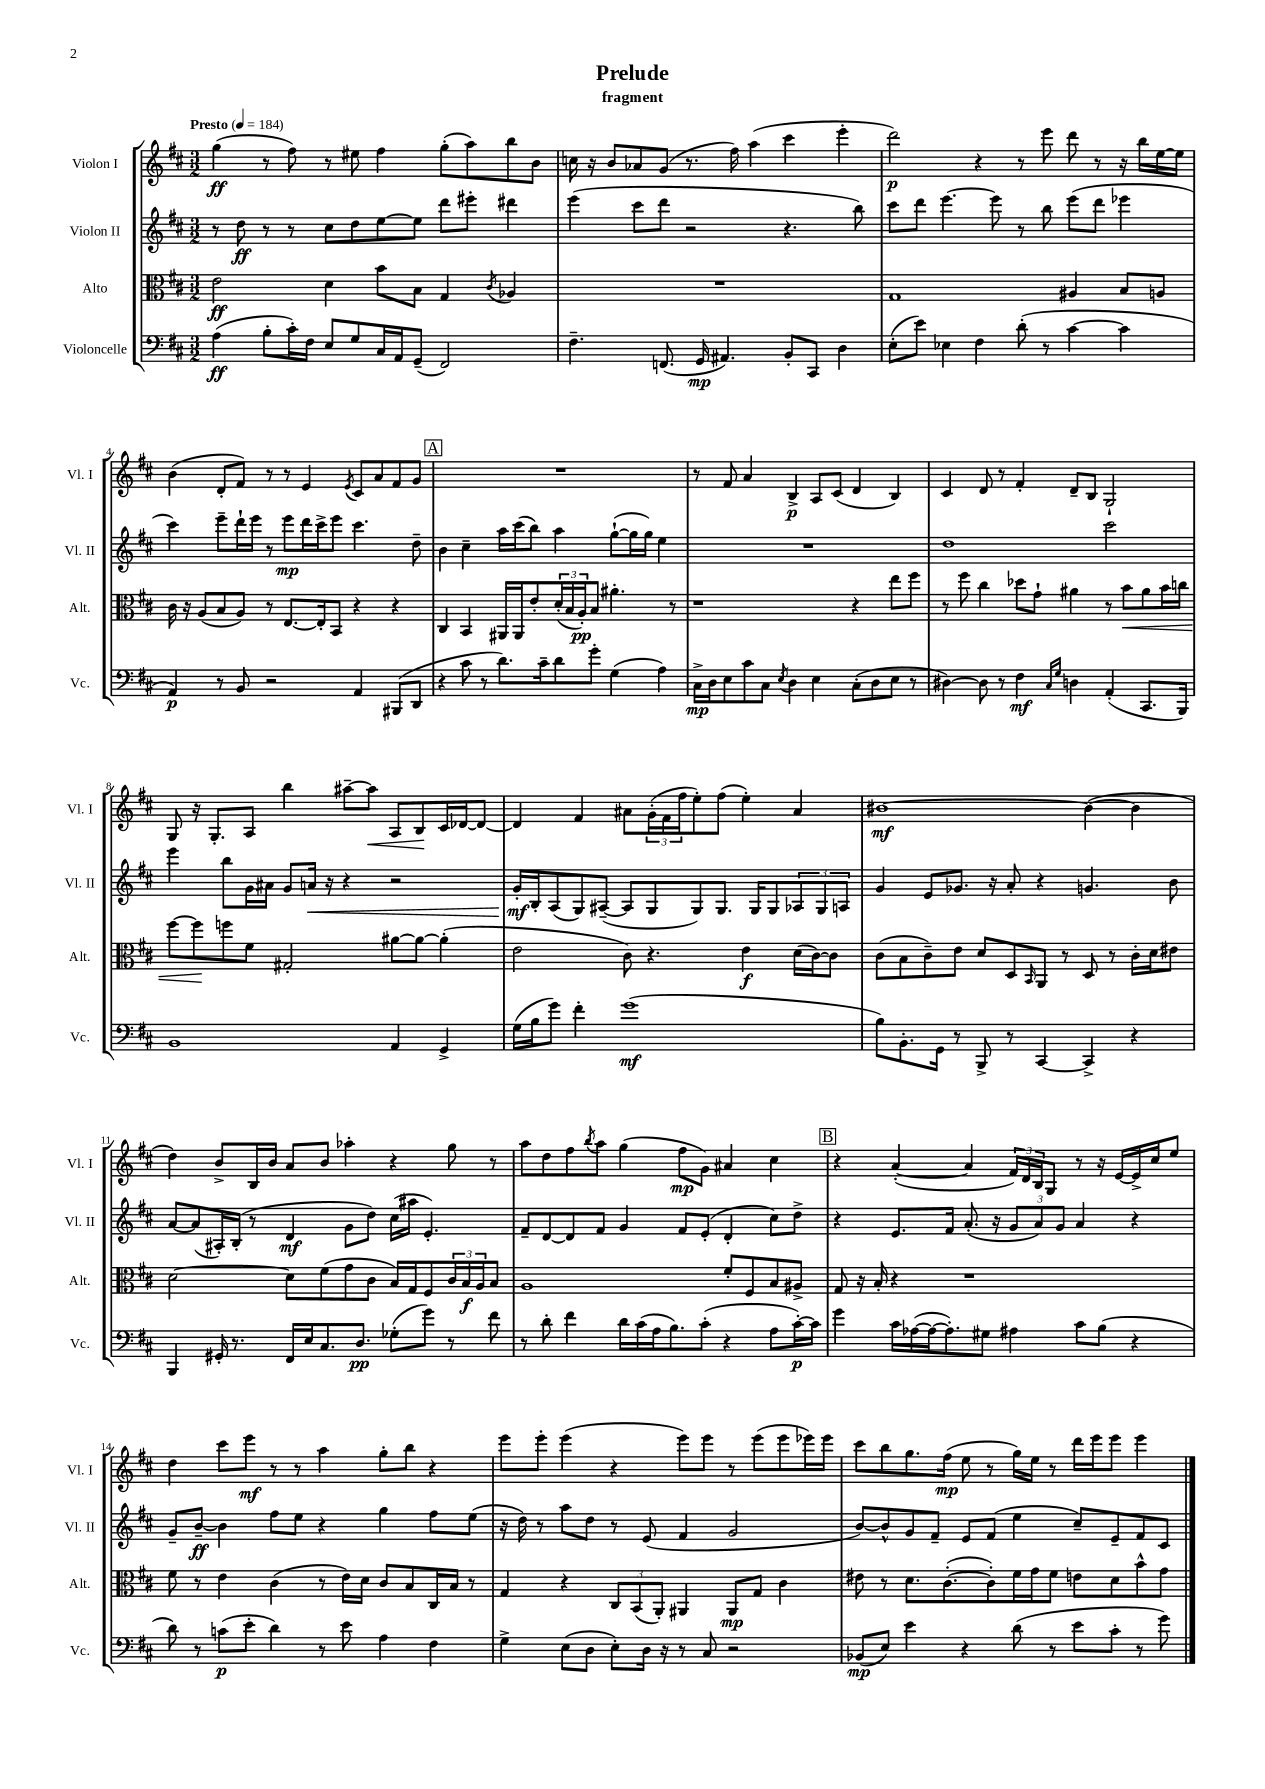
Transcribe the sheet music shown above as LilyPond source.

\header { title = "Prelude" subtitle = "fragment" }
<<
\new StaffGroup <<
\new Staff = "s0" \with { instrumentName = "Violon I" shortInstrumentName = "Vl. I" } {
    \clef treble \key d \major \numericTimeSignature \time 3/2 \tempo "Presto" 4 = 184
    g''4\ff( r8 fis''8) r8 eis''8 fis''4 g''8-.( a''8) b''8 b'8 |
    c''16 r16 b'8 aes'8 g'8( r8. fis''16) a''4( cis'''4 e'''4-. |
    d'''2\p) r4 r8 e'''8 d'''8 r8 r16 b''16 e''16~ e''16 |
    b'4( d'8-. fis'8) r8 r8 e'4 \acciaccatura { e'8 } cis'8 a'8 fis'8 g'8 |
    \mark \markup { \box "A" } R1. |
    r8 fis'8 a'4 b4->\p a8 cis'8( d'4 b4) |
    cis'4 d'8 r8 fis'4-. d'8-- b8 g2-! |
    g8 r16 g8.-. a8 b''4 ais''8~-- ais''8\< a8 b8\! cis'16 des'16~ des'8~ |
    des'4 fis'4 ais'8 \tuplet 3/2 { g'16-.( fis'16 fis''16 } e''8-.) fis''8( e''4-.) ais'4 |
    bis'1~\mf bis'4~( bis'4 |
    d''4) b'8-> b16 b'16 a'8 b'8 aes''4-. r4 g''8 r8 |
    a''8 d''8 fis''8 \acciaccatura { b''8 } a''8 g''4( fis''8\mp g'8) ais'4 cis''4 |
    \mark \markup { \box "B" } r4 a'4~-.( a'4 \tuplet 3/2 { fis'16) d'16 b16 } g8 r8 r16 e'16~ e'16-> cis''16 e''8 |
    d''4 cis'''8 e'''8\mf r8 r8 a''4 g''8-. b''8 r4 |
    e'''8 e'''8-. e'''4( r4 e'''8) e'''8 r8 e'''8( e'''8 ees'''16) ees'''16 |
    cis'''8 b''8 g''8. fis''16\mp( e''8 r8 g''16) e''16 r8 d'''16 e'''16 e'''8 e'''4 \bar "|." |
}
\new Staff = "s1" \with { instrumentName = "Violon II" shortInstrumentName = "Vl. II" } {
    \clef treble \key d \major \numericTimeSignature \time 3/2
    r8 d''8\ff r8 r8 cis''8 d''8 e''8~ e''8 d'''8 eis'''8-. dis'''4 |
    e'''4( cis'''8 d'''8 r2 r4. b''8) |
    cis'''8 d'''8 e'''4.~ e'''8 r8 b''8 e'''8( d'''8 ees'''4 |
    cis'''4) e'''8-- d'''16-! e'''16 r8 e'''8\mp d'''16 cis'''16-> e'''8 cis'''4. d''8-- |
    \mark \markup { \box "A" } b'4 cis''4-- a''16 cis'''16( b''8) a''4 g''8~-!( g''16 g''16) e''4 |
    R1. |
    d''1 cis'''2 |
    e'''4 b''8 g'16 ais'16 g'8 a'16\< r16 r4 r2 |
    g'16-.\mf\! b16-. a8( g8) ais8~--( ais8 g8 g8) g8. g16 g8 \tuplet 3/2 { aes8 g8 a8 } |
    g'4 e'8 ges'8. r16 a'8-. r4 g'4. b'8 |
    a'8~ a'8( ais16-.) b16-.( r8 d'4\mf g'8 d''8) cis''16( ais''16 e'4.-.) |
    fis'8-- d'8~ d'8 fis'8 g'4 fis'8 e'8-.( d'4-. cis''8) d''8-> |
    \mark \markup { \box "B" } r4 e'8. fis'16 a'8.-.( r16 \tuplet 3/2 { g'8 a'8) g'8 } a'4 r4 |
    g'8-- b'8~--\ff b'4 fis''8 e''8 r4 g''4 fis''8 e''8( |
    r16 d''16) r8 a''8 d''8 r8 e'8( fis'4 g'2 |
    b'8~) b'8-^ g'8 fis'8-- e'8 fis'8( e''4 cis''8--) e'8-- fis'8 cis'8 \bar "|." |
}
\new Staff = "s2" \with { instrumentName = "Alto" shortInstrumentName = "Alt." } {
    \clef alto \key d \major \numericTimeSignature \time 3/2
    e'2\ff d'4 b'8 b8 g4 \acciaccatura { cis'8 } aes4 |
    R1. |
    g1 ais4 b8 a8 |
    cis'16 r16 a8( b8 a8) r8 e8.~ e16-. b,8 r4 r4 |
    \mark \markup { \box "A" } cis4 b,4 ais,16 ais,16 e'8-. \tuplet 3/2 { d'16-.( b16 a16-.\pp) } b8 ais'4.-. r8 |
    r1 r4 e''8 fis''8 |
    r8 fis''8 cis''4 des''8 g'8-! ais'4 r8 b'8\< ais'8 b'16 c''16 |
    fis''8~ fis''8\! f''8 fis'8 gis2-. ais'8~ ais'8~ ais'4-.( |
    e'2 cis'8) r4. e'4\f d'16( cis'16~) cis'8 |
    cis'8( b8 cis'8--) e'8 d'8 d8 \grace { b,16 } a,8 r8 d8 r8 cis'16-. d'16 eis'8 |
    d'2~ d'8 fis'8( g'8 cis'8 b16) g16 fis8 \tuplet 3/2 { cis'16 b16\f a16 } b8 |
    a1 fis'8-. fis8 b8 ais8-> |
    \mark \markup { \box "B" } g8 r16 b16-. r4 r1 |
    fis'8 r8 e'4 cis'4( r8 e'16) d'16 cis'8 b8 cis16 b16 r8 |
    g4 r4 \tuplet 3/2 { cis8 b,8( a,8-.) } ais,4 ais,8\mp g8 cis'4 |
    eis'8 r8 d'8. cis'8.~-.( cis'8-.) fis'16 g'16 fis'8 e'8 d'8 b'8-^ g'8 \bar "|." |
}
\new Staff = "s3" \with { instrumentName = "Violoncelle" shortInstrumentName = "Vc." } {
    \clef bass \key d \major \numericTimeSignature \time 3/2
    a4\ff( b8-. cis'16-.) fis16 e8 g8 cis16 a,16 g,8--( fis,2) |
    fis4.-- f,8.( g,16\mp ais,4.) b,8-. cis,8 d4 |
    e8-.( e'8) ees4 fis4 d'8-.( r8 cis'4~ cis'4 |
    a,4\p) r8 b,8 r2 a,4 bis,,8( d,8 |
    \mark \markup { \box "A" } r4 cis'8 r8 d'8.) cis'16-- d'8 g'8-. g4( a4) |
    cis16->\mp d16 e8 cis'8 cis8 \acciaccatura { e8 } d4 e4 cis8-.( d8 e8 r8 |
    dis4~) dis8 r8 fis4\mf \grace { cis16 g16 } d4 a,4-.( cis,8. b,,16) |
    b,1 a,4 g,4-> |
    g16( b16 g'8) fis'4-. g'1\mf( |
    b8) b,8.-. g,16 r8 b,,8-> r8 cis,4~ cis,4-> r4 |
    b,,4 gis,16-. r8. fis,16 e16 cis8. d8.\pp ges8-.( g'8) r8 fis'8 |
    r8 d'8-. fis'4 d'16 cis'16( a16 b8.) cis'8-.( r4 a8 cis'16~-.\p) cis'16 |
    \mark \markup { \box "B" } g'4 cis'16 aes16~( aes16~ aes8.-.) gis8 ais4 cis'8 b8( r4 |
    d'8) r8 c'8\p( e'8-. d'4) r8 e'8 a4 fis4 |
    g4-> e8( d8 e8-.) d16 r16 r8 cis8 r2 |
    bes,8\mp( e8) e'4 r4 d'8( r8 e'8 cis'8-. r8 g'8) \bar "|." |
}
>>
>>
